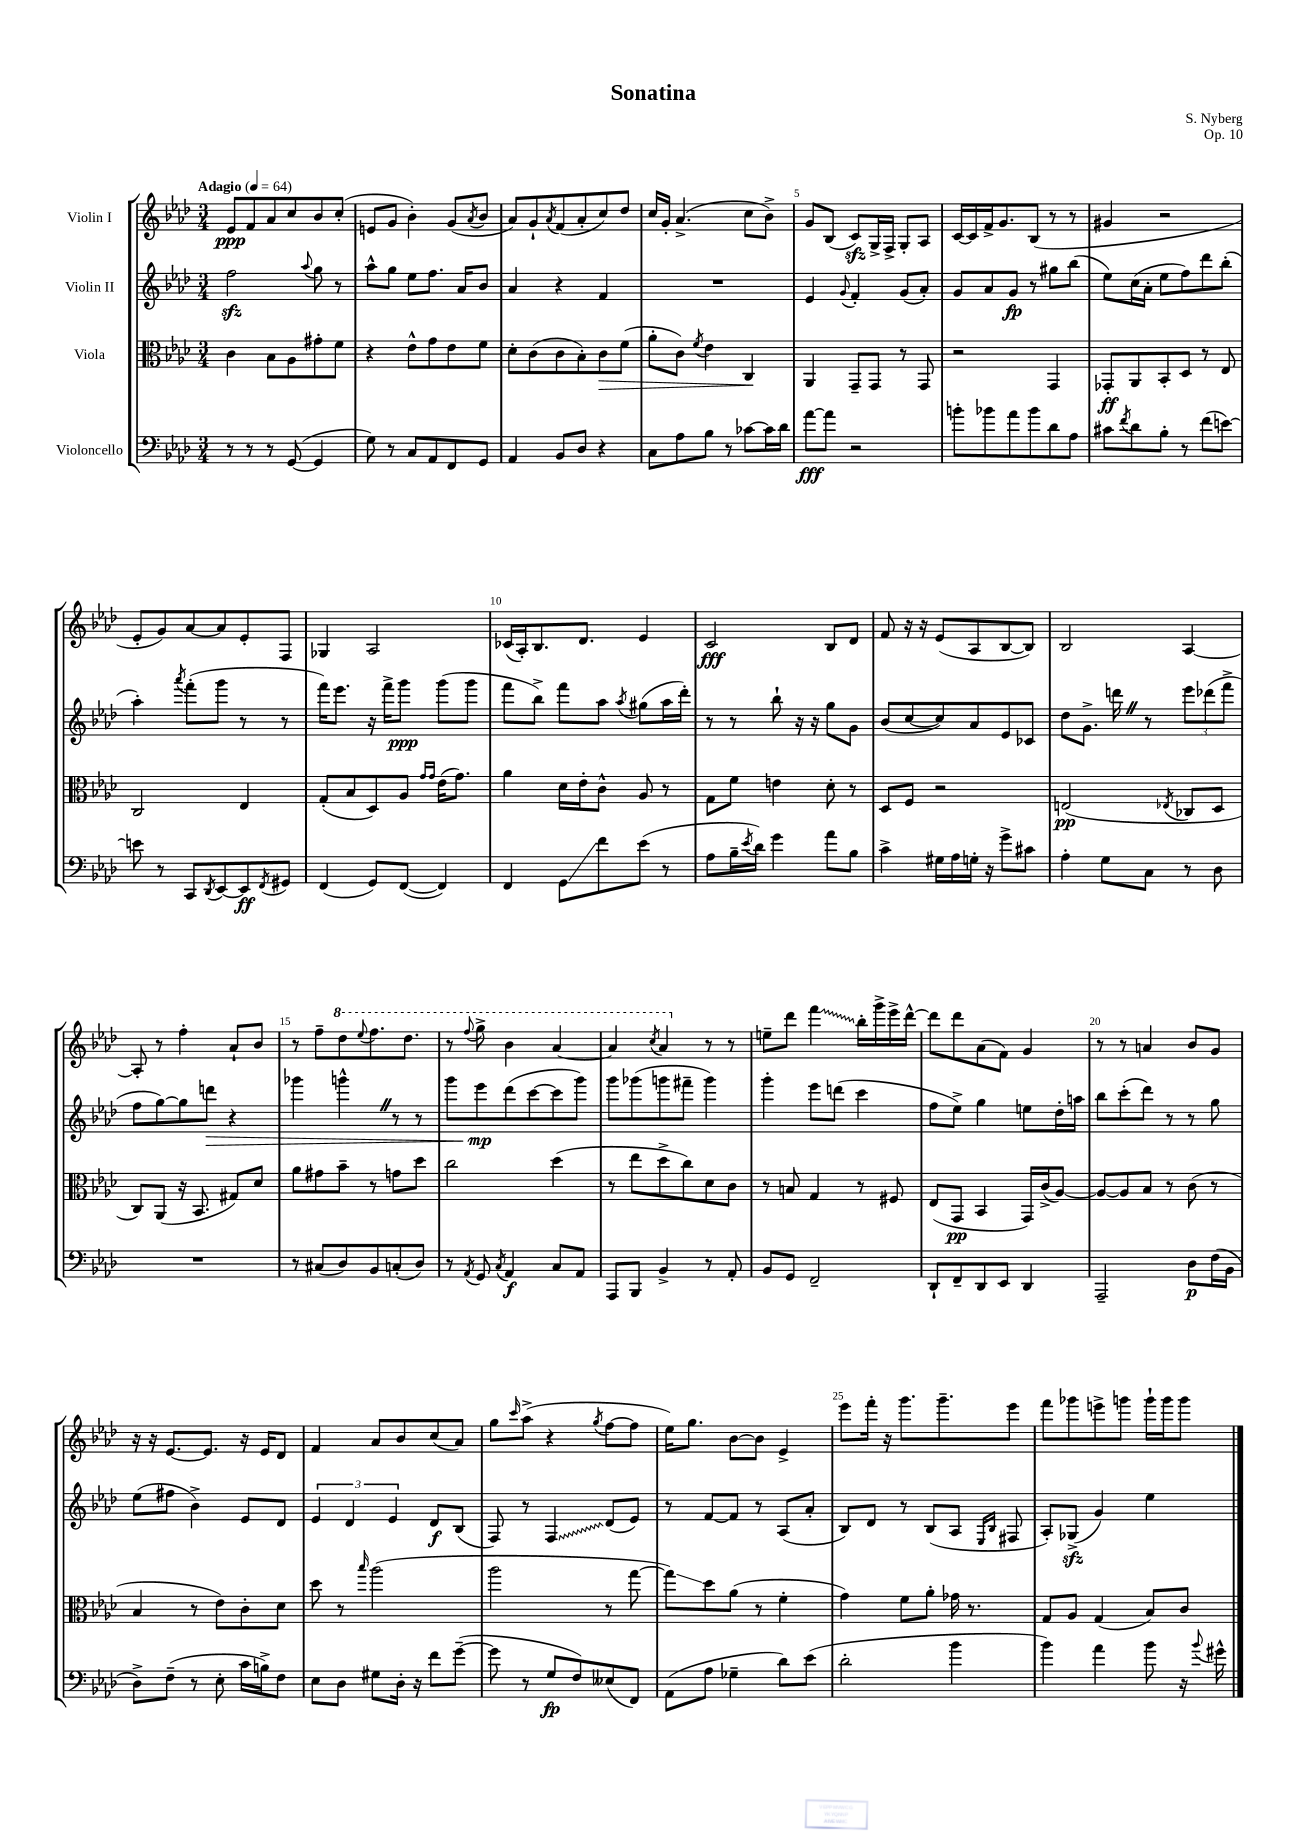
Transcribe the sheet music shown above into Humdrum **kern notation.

**kern	**kern	**kern	**kern
*staff4	*staff3	*staff2	*staff1
*clefF4	*clefC3	*clefG2	*clefG2
*k[b-e-a-d-]	*k[b-e-a-d-]	*k[b-e-a-d-]	*k[b-e-a-d-]
*M3/4	*M3/4	*M3/4	*M3/4
*MM64	*MM64	*MM64	*MM64
8r	4c\	2ff\	8e-/L
8r	.	.	8f/
8r	8B-\L	.	8a-/
([8GG/	8A-\	.	8cc/
.	.	8qqaa-/	.
4GG/]	8g#'\	8gg\	8b-/
.	8f\J	8r	(8cc'/J
=	=	=	=
8G\)	4r	8aa-^^\L	8e/L
8r	.	8gg\J	8g/J
8C/L	8e-^^\L	8ee-\L	4b-'\)
8AA-/	8g\	8.ff\J	.
8FF/	8e-\	.	(8g/L
.	.	16a-/LK	.
.	.	.	8qa-/
8GG/J	8f\J	8b-/J	8b-/J
=	=	=	=
4AA-/	8d-'\L	4a-/	8a-/L)
.	(8c\	.	8g`/
.	.	.	8qa-/
8BB-/L	8c\	4r	(8f/
8D-/J	8B-'\)	.	8a-'/
4r	8c\	4f/	8cc/)
.	(8f\J	.	8dd-/J
=	=	=	=
8C\L	8a-'\L	2.r	16cc/LL
.	.	.	16g'/JJ
8A-\	8c\J)	.	(4.a-^/
.	8qf/	.	.
8B-\J	4e-\	.	.
8r	.	.	.
[8c-\L	4C/	.	8cc\L
16c-\]L	.	.	8b-^\J)
16d-\JJ	.	.	.
=	=	=	=
[8a-\L	4AA-/	4e-/	8g/L
8a-\]J	.	.	(8B-/J
.	.	8qqg/	.
2r	8GG~/L	4f'/	8c/L)
.	8GG/J	.	16G^/L
.	.	.	16F^/JJ
.	8r	(8g/L	8G'/L
.	8GG/	8a-'/J)	8A-/J
=	=	=	=
8b'\L	2r	8g/L	[16c/LL
.	.	.	16c/]
8b-\	.	8a-/	16f^/J
.	.	.	8.g/
8a-\	.	8g/J	.
8b-\	.	8r	(8B-/J
8d-\	4GG/	8gg#\L	8r
8A-\J	.	(8bb-\J	8r
=	=	=	=
8c#\L	8GG-'/L	8ee-\L)	4g#/
8qf/	.	.	.
8d-\	8AA-/	(16cc\L	.
.	.	16a-'\JJ	.
8B-'\J	8BB-'/	8ee-\L	2r
8r	8D-/J	8ff\)	.
(8f\L	8r	8ddd-\	.
[8e\J)	8E-/	(8bb-'\J	.
=	=	=	=
8e\]	2C/	4aa-'\)	8e-'/L
8r	.	.	8g/)
.	.	8qaaa-/	.
8CC/L	.	(8fff'\L	[8a-/
8qDD-/	.	.	.
[8EE-/	.	8ggg\J	8a-/]
8EE-/]	4E-/	8r	8e-'/
8qFF/	.	.	.
8GG#/J	.	8r	8F/J
=	=	=	=
(4FF/	(8G'/L	16fff\LK)	4G-/
.	.	8.eee-\J	.
.	8B-/	.	.
8GG/L)	8D-/)	16r	2A-/
.	.	16fff^\LK	.
([8FF/J	8A-/J	8ggg\J	.
.	16qqg/LL	.	.
.	16qqg/JJ	.	.
4FF/])	(16e-\LK	(8ggg\L	.
.	8.g\J)	.	.
.	.	8ggg\J	.
=	=	=	=
4FF/	4a-\	8fff\L	(16c-/LL
.	.	.	16A-'/J)
.	.	8bb-^\J)	8.B-/
8GG\L	16d-\LL	8fff\L	.
.	16e-'\J	.	8.d-/J
8f\	8c^^\J	8aa-\J	.
.	.	8qaa-/	.
(8e-\J	8A-/	(8gg#\L	4e-/
8r	8r	16aa-\L	.
.	.	16ddd-'\JJ)	.
=	=	=	=
8A-\L	8G\L	8r	2c/
16B-~\L	8f\J	8r	.
8qe-/	.	.	.
16d-\JJ)	.	.	.
4g\	4e\	8bb-`\	.
.	.	16r	.
.	.	16r	.
8a-\L	8d-'\	8gg\L	8B-/L
8B-\J	8r	8g\J	8d-/J
=	=	=	=
4c^\	8D-/L	(8b-/L	8f/
.	8F/J	[8cc/	16r
.	.	.	16r
16G#\LL	2r	8cc/])	(8e-/L
16A-\	.	.	.
16G'\JJ	.	8a-/	8A-/
16r	.	.	.
8g^\L	.	8e-/	[8B-/
8c#\J	.	8c-/J	8B-/]J)
=	=	=	=
4A-'\	(2E/	8dd-\L	2B-/
.	.	8.g^\J	.
8G\L	.	.	.
.	.	16ddd\	.
8C\J	.	8r	.
.	8qE-/	.	.
8r	8C-/L	12eee-\L	[4A-/
.	.	(12ddd-\	.
8D-\	8D-/J	.	.
.	.	12fff^\J	.
=	=	=	=
2.r	8C/L)	8ff\L	8A-'/]
.	(8AA-/J	[8gg\)	8r
.	16r	8gg\]	4ff'\
.	8.BB-/	.	.
.	.	8ddd\J	.
.	8G#/L)	4r	8a-`/L
.	8d-/J	.	8b-/J
=	=	=	=
8r	8a-\L	4ggg-\	8r
(8C#/L	8g#\	.	8ff~\L
8D-/)	8b-~\J	4ggg^^\	8ddd-\
.	.	.	8qqeee-/
8BB-/	8r	.	8.fff\
(8C'/	8g\L	8r	.
.	.	.	8.ddd-\J
8D-/J)	8dd-\J	8r	.
=	=	=	=
8r	2cc\	8ggg\L	8r
8qAA-/	.	.	8qqfff/
8GG/	.	8eee-\	8ggg^\
8qC/	.	.	.
4AA-/	.	(8ddd-\	4bb-\
.	.	[8ccc\	.
8C/L	(4dd-\	8ccc\]	[4aa-/
8AA-/J	.	8ggg\J)	.
=	=	=	=
8AAA-/L	8r	8ggg\L	4aa-/]
8BBB-/J	8ee-\L	(8ggg-\	.
.	.	.	8qccc/
4BB-^/	8dd-^\	8ggg\	4aa-/
.	8cc\)	8fff#~\J	.
8r	8d-\	4ggg\)	8r
8AA-'/	8c\J	.	8r
=	=	=	=
8BB-/L	8r	4ggg'\	8ee~\L
8GG/J	8B/	.	8ddd-\J
2FF~/	4G/	8eee-\L	4fff\
.	.	(8ddd\J	.
.	8r	4ccc\	16bb-'\LL
.	.	.	16ggg^\
.	8F#/	.	16eee-^\
.	.	.	[16ddd-^^\JJ
=	=	=	=
8DD-`/L	(8E-/L	8ff\L	8ddd-\]L
8FF~/	8GG/J	8ee-^\J)	8ddd-\
8DD-/	4BB-/	4gg\	(8a-\
8EE-/J	.	.	8f\J)
4DD-/	16GG/LL)	8ee\L	4g/
.	(16c^/J	.	.
.	[8A-/J)	16dd-'\L	.
.	.	16aa\JJ	.
=	=	=	=
2AAA-~/	8A-/_L	8bb-\L	8r
.	8A-/]	(8ccc'\	8r
.	8B-/J	8ddd-\J)	4a/
.	8r	8r	.
8D-\L	(8c\	8r	8b-/L
(16F\L	8r	8gg\	8g/J
16BB-\JJ	.	.	.
=	=	=	=
8D-^\L)	4B-/	(8ee-\L	16r
.	.	.	16r
(8F~\J	.	8ff#\J	[8.e-/L
8r	8r	4b-^\)	.
.	.	.	8.e-/]J
8E-'\	8e-\L)	.	.
16c\LL	8c'\	8e-/L	16r
16B^\J)	.	.	16e-/LK
8F\J	8d-\J	8d-/J	8d-/J
=	=	=	=
8E-\L	8dd-\	6e-/	4f/
8D-\J	8r	.	.
.	.	6d-/	.
.	16qqbb-/	.	.
8G#\L	(2aa-\	.	8a-/L
.	.	6e-/	.
16D-'\Jk	.	.	8b-/
16r	.	.	.
8f\L	.	8d-/L	(8cc/
([8g~\J	.	(8B-/J	8a-/J)
=	=	=	=
8g\]	2aa-\	8F/)	8gg\L
.	.	.	16qqccc/
8r	.	8r	(8aa-^\J
8G/L	.	4F/	4r
8F/)	.	.	.
.	.	.	8qgg/
(8E--/	8r	(8d-/L	[8ff\L
8FF/J)	[8gg\	8e-/J)	8ff\]J
=	=	=	=
(8AA-\L	8gg\]L)	8r	16ee-\LK)
.	.	.	8.gg\J
8A-\J	8dd-\	[8f/L	.
4G-~\	(8a-\J	8f/]J	[8b-\L
.	8r	8r	8b-\]J
8d-\L)	4f'\	(8A-/L	4e-^/
(8e-\J	.	8a-'/J	.
=	=	=	=
2d-'\	4g\)	8B-/L)	8eee-\L
.	.	8d-/J	16fff'\Jk
.	.	.	16r
.	8f\L	8r	8.ggg\L
.	8a-'\J	(8B-/L	.
.	.	.	8.ggg~\
4b-\	16g-\	8A-/J	.
.	8.r	.	.
.	.	16qqE-/LL	.
.	.	16qqB-/JJ	.
.	.	8F#/	8eee-\J
=	=	=	=
4b-\)	8G/L	8A-'/L)	8fff\L
.	8A-/J	(8G-^/J	8ggg-\
4a-\	(4G/	4g/)	8eee^\
.	.	.	8ggg\J
8b-\	8B-/L)	4ee-\	16ggg`\LL
.	.	.	16ggg\J
16r	8c/J	.	8ggg\J
8qqb-/	.	.	.
16g#^^\	.	.	.
==	==	==	==
*-	*-	*-	*-
